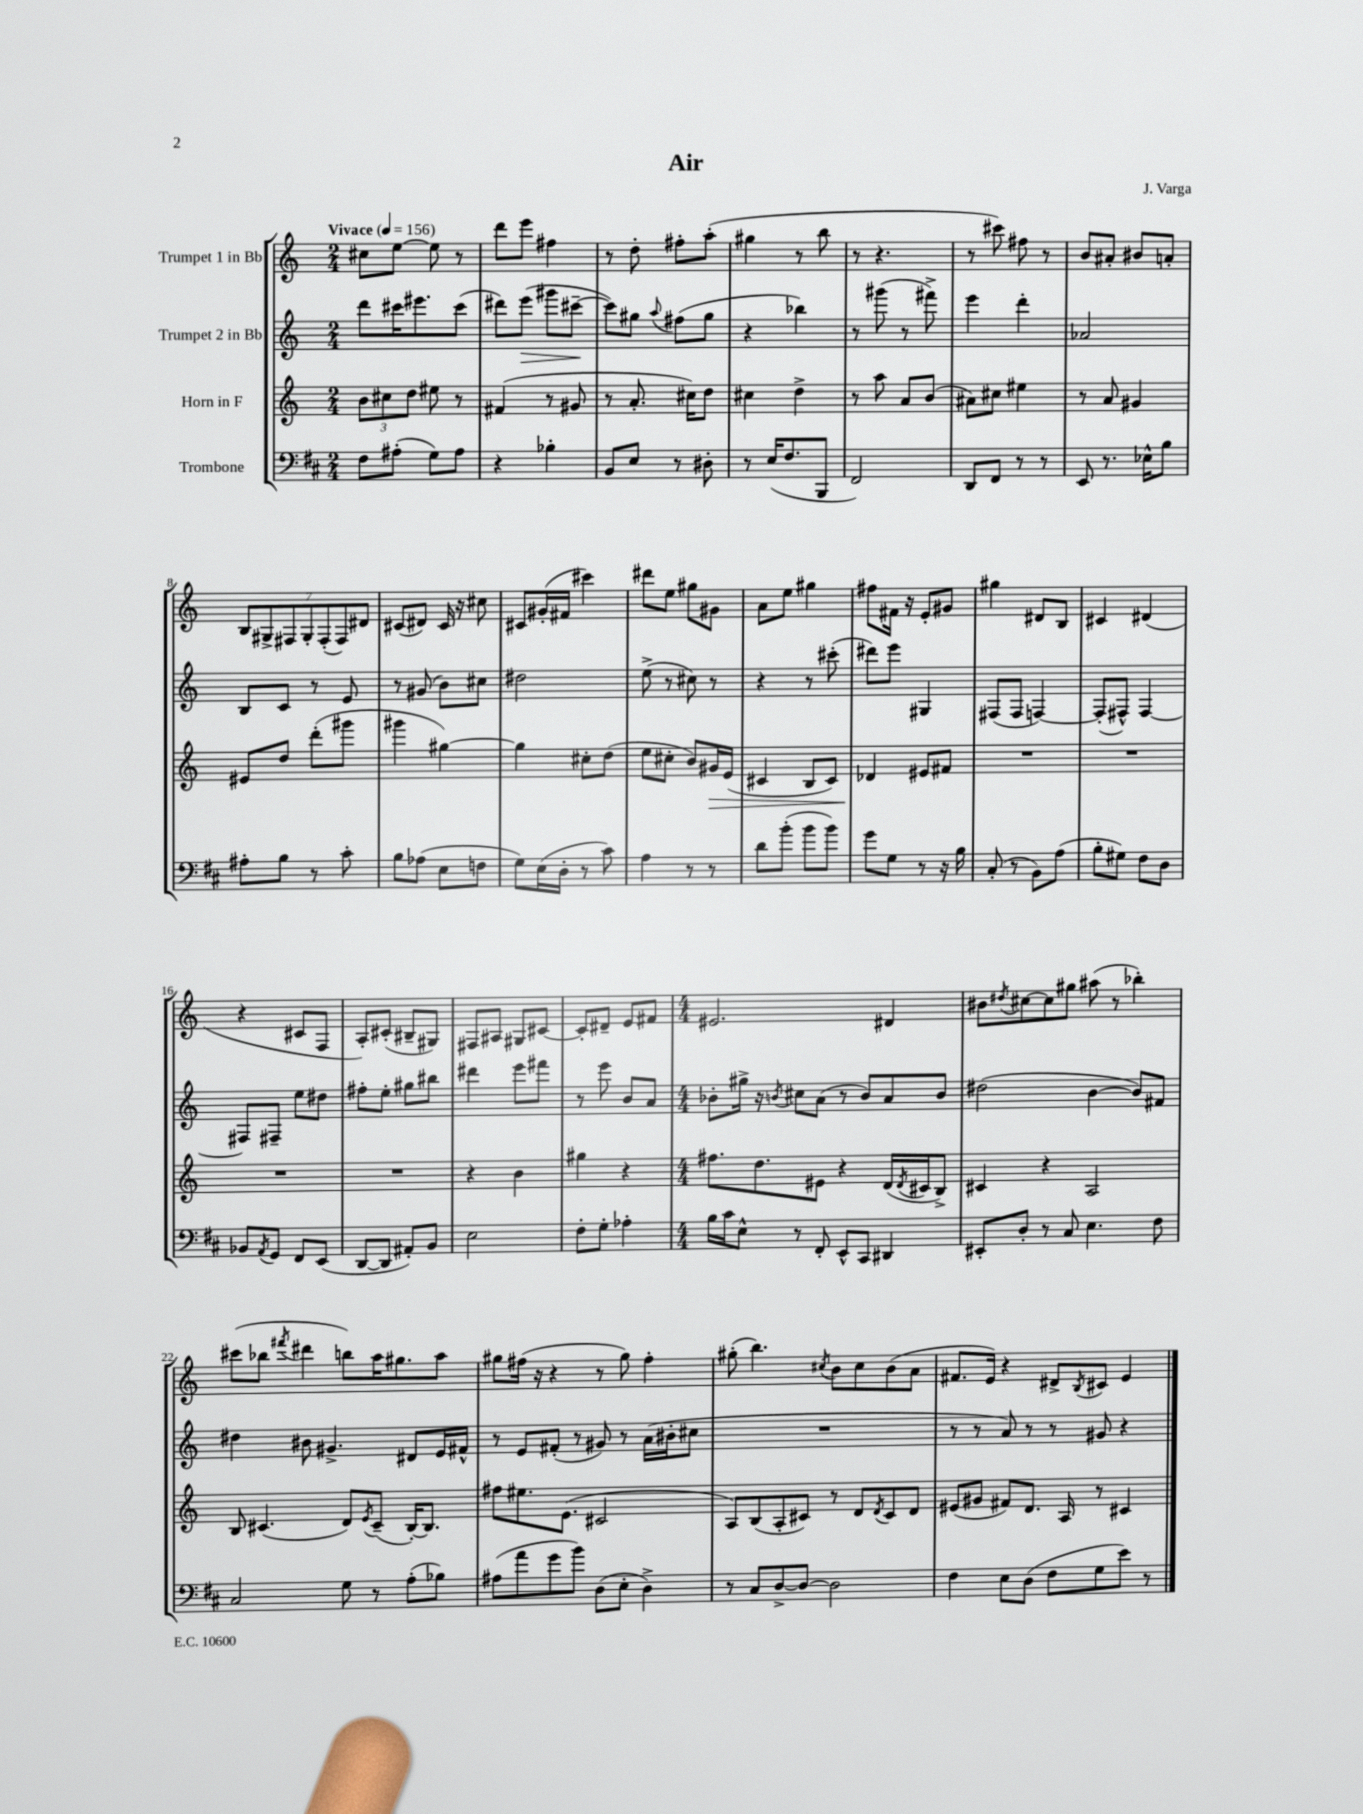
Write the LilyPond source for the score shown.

\header { title = "Air" composer = "J. Varga" }
<<
\new StaffGroup <<
\new Staff = "s0" \with { instrumentName = "Trumpet 1 in Bb" } {
    \clef treble \key c \major \numericTimeSignature \time 2/4 \tempo "Vivace" 4 = 156
    cis''8 e''8~ e''8 r8 |
    d'''8 e'''8 fis''4 |
    r8 d''8-. fis''8-. a''8-.( |
    gis''4 r8 b''8 |
    r8 r4. |
    r8 cis'''8) fis''8 r8 |
    b'8 ais'8-. bis'8 a'8-. |
    \tuplet 7/4 { b8 gis8-> fis8 gis8-. fis8-.( fis8) dis'8 } |
    cis'8( dis'8) cis'16 r16 cis''8 |
    cis'8 gis'16-.( fis'16 cis'''4) |
    dis'''8 e''8 gis''8 gis'8 |
    a'8 e''8 gis''4 |
    fis''8 fis'16 r16 e'8-. gis'8 |
    gis''4 dis'8 b8 |
    cis'4 dis'4( |
    r4 cis'8 f8 |
    a8-.) cis'8-.( bis8-- gis8) |
    fis8 ais8 gis8 cis'8~ |
    cis'8-. dis'8-- e'8 fis'8 |
    \numericTimeSignature \time 4/4 eis'2. dis'4 |
    bis'8 \acciaccatura { dis''8 } cis''8~ cis''8 gis''8 ais''8( r8 bes''4-.) |
    cis'''8( bes''8 \acciaccatura { fis'''8 } dis'''4 b''8) a''16 gis''8. a''8 |
    gis''8 fis''16( r16 r4 r8 gis''8) fis''4-. |
    gis''8-.( b''4.) \acciaccatura { cis''8 } b'8 cis''8 b'8( a'8 |
    fis'8. e'16) r4 dis'8-> \acciaccatura { b8 } cis'8 e'4 \bar "|." |
}
\new Staff = "s1" \with { instrumentName = "Trumpet 2 in Bb" } {
    \clef treble \key c \major \numericTimeSignature \time 2/4
    d'''8 cis'''16 eis'''8. cis'''8( |
    dis'''8) e'''8\>( gis'''8 cis'''8~--\! |
    cis'''8) gis''8 \appoggiatura { a''8 } fis''8( gis''8 |
    r4 bes''4) |
    r8 gis'''8( r8 fis'''8->) |
    e'''4 d'''4-. |
    aes'2 |
    b8 c'8 r8 e'8 |
    r8 gis'8( b'8) cis''8 |
    dis''2 |
    e''8->( r8 cis''8) r8 |
    r4 r8 cis'''8-.( |
    dis'''8) e'''8 gis4 |
    fis8( fis8 f4~) |
    f8-.( fis8-^) fis4~ |
    fis8 fis8-- e''8 dis''8 |
    fis''8-. e''8-. gis''8 bis''8 |
    dis'''4 e'''8 fis'''8 |
    r8 e'''8 b'8 a'8 |
    \numericTimeSignature \time 4/4 bes'8-. gis''16-> r16 \acciaccatura { b'8 } cis''8 a'8( r8 b'8) a'8 b'8 |
    dis''2( b'4~ b'8) fis'8 |
    dis''4 bis'8 gis'4.-> dis'8 e'16 fis'16-^ |
    r8 e'8 fis'8-.( r8 gis'8) r8 a'16( bis'16-. cis''8 |
    R1 |
    r8 r8 a'8) r8 r8 gis'8 r4 \bar "|." |
}
\new Staff = "s2" \with { instrumentName = "Horn in F" } {
    \clef treble \key c \major \numericTimeSignature \time 2/4
    \tuplet 3/2 { b'8 cis''8 d''8 } eis''8 r8 |
    fis'4( r8 gis'8 |
    r8 a'8.-. cis''16) d''8 |
    cis''4 d''4-> |
    r8 a''8 a'8 b'8( |
    ais'8) cis''8 eis''4 |
    r8 a'8 gis'4 |
    eis'8 d''8 d'''8-.( gis'''8 |
    gis'''4 gis''4~) |
    gis''4 cis''8-. d''8( |
    e''8 cis''8-. b'8) gis'16\> e'16( |
    cis'4 b8 cis'8) |
    des'4\! eis'8 fis'8 |
    R2 |
    R2 |
    R2 |
    R2 |
    r4 b'4 |
    gis''4 r4 |
    \numericTimeSignature \time 4/4 fis''8. d''8. eis'8 r4 d'16( \acciaccatura { d'8 } cis'16 b8->) |
    cis'4 r4 a2 |
    b8 cis'4.( d'8) \acciaccatura { e'8 } cis'8--( b16~-.) b8. |
    fis''8 eis''8. e'8.( cis'2 |
    a8) b8( a8-. cis'8) r8 d'8 \acciaccatura { d'8 } cis'8 d'8 |
    eis'8( gis'8 fis'8) d'8. a16 r8 cis'4 \bar "|." |
}
\new Staff = "s3" \with { instrumentName = "Trombone" } {
    \clef bass \key d \major \numericTimeSignature \time 2/4
    fis8 ais8-.( g8) ais8 |
    r4 bes4-. |
    b,8 e8 r8 dis8-. |
    r8 e16( fis8. b,,8 |
    fis,2) |
    d,8 fis,8 r8 r8 |
    e,8 r8. ees16-^ b8 |
    ais8-. b8 r8 cis'8-. |
    b8 aes8( e8 f8 |
    g8) e16( d16-. r8 cis'8) |
    a4 r8 r8 |
    d'8 b'8-.( b'8 b'8) |
    g'8 g8 r8 r16 b16 |
    cis8-.( r8 b,8) a8( |
    b8-. gis8) fis8 d8 |
    bes,8 \acciaccatura { a,8 } g,8 fis,8 e,8( |
    d,8~ d,8 ais,8-.) b,8 |
    e2 |
    fis8-. g8-. aes4-. |
    \numericTimeSignature \time 4/4 b16 cis'16 e8-^ r8 fis,8-. e,8-^ cis,8 dis,4 |
    eis,8-. d8-. r8 cis8 e4. fis8 |
    cis2 g8 r8 a8-.( bes8) |
    ais8( a'8 g'8 b'8) d8( e8-. d4->) |
    r8 cis8 d8~-> d8~ d2 |
    fis4 e8 d8( fis8 g8 e'8) r8 \bar "|." |
}
>>
>>
